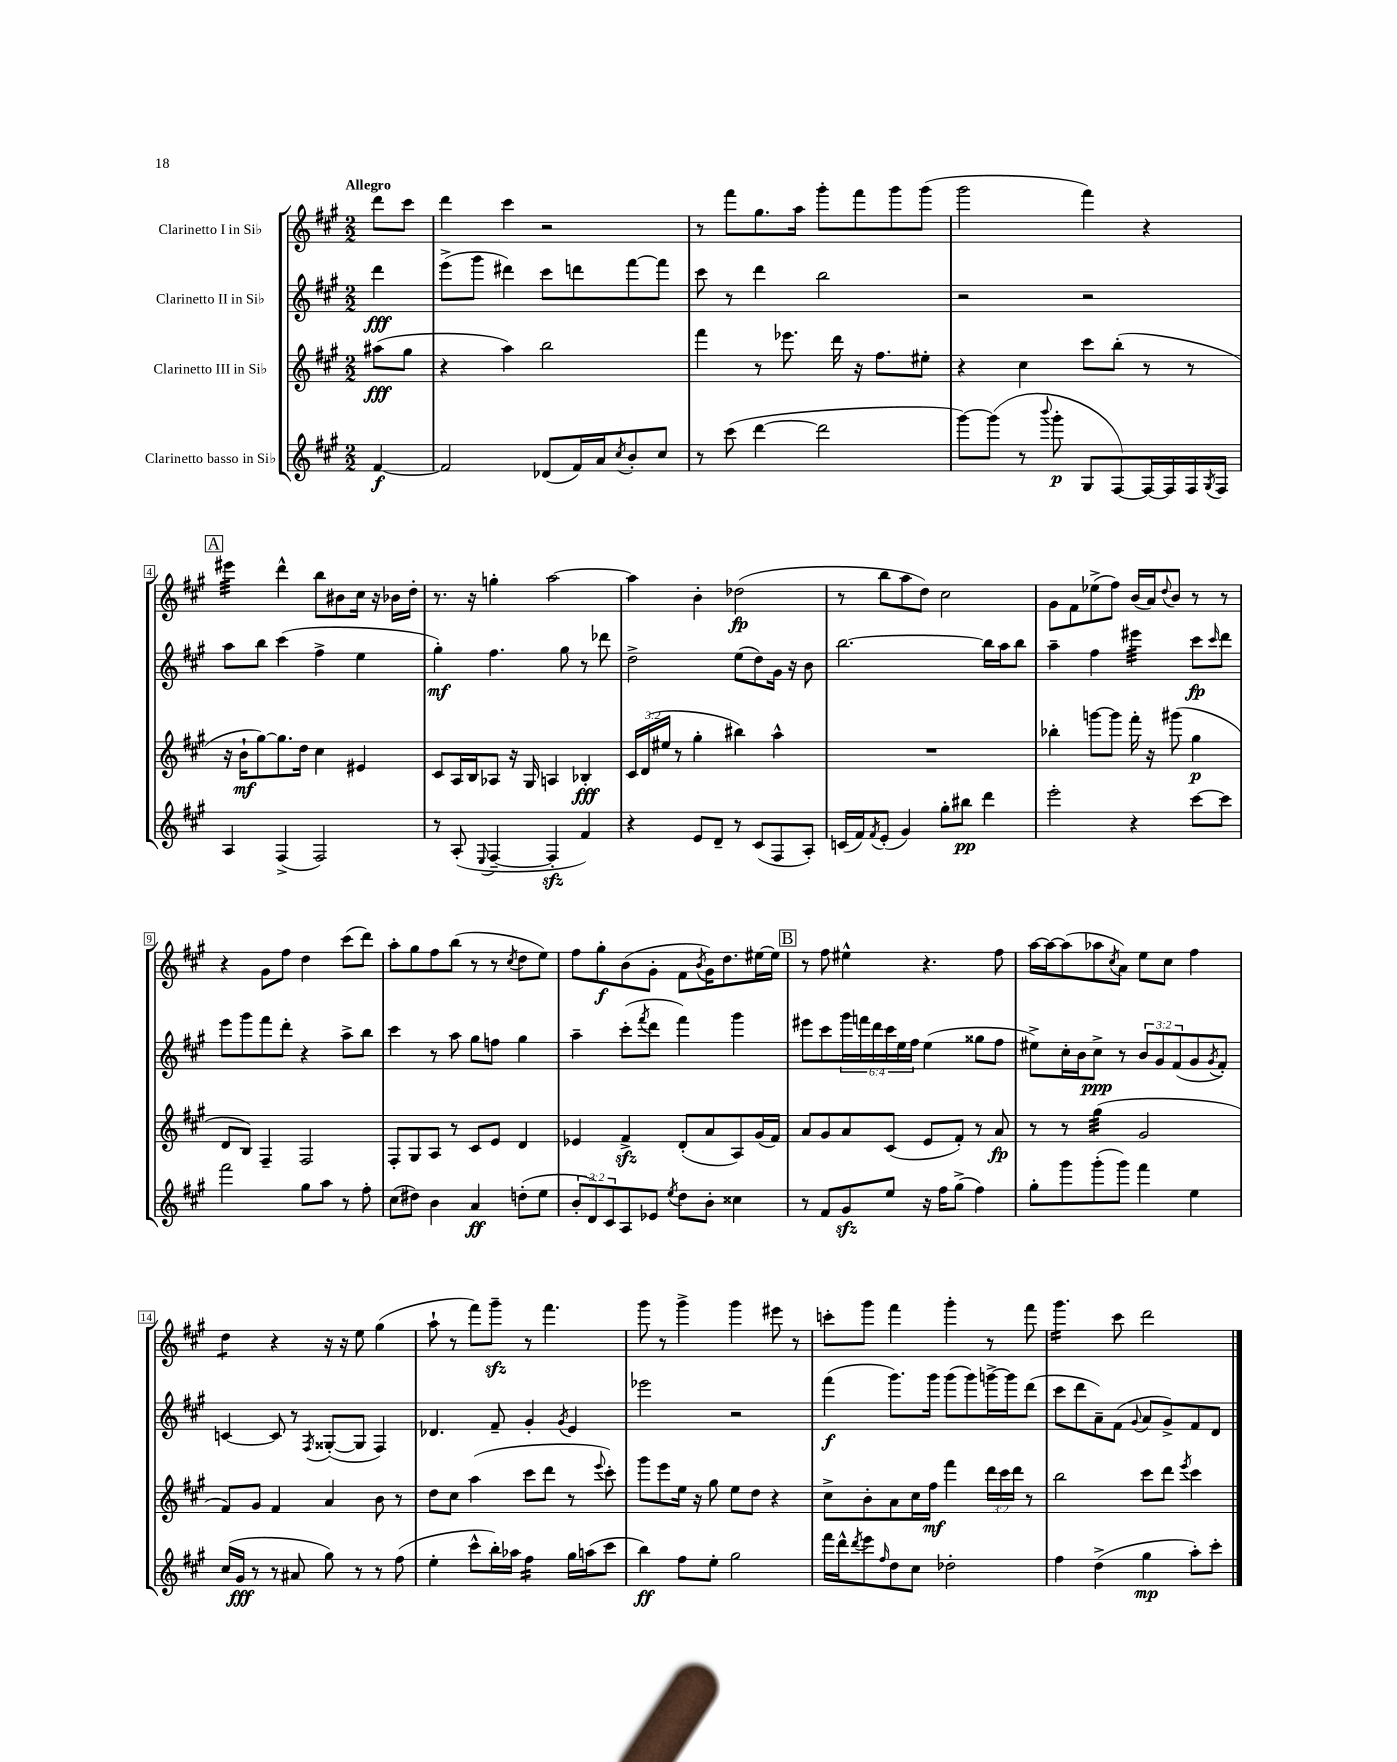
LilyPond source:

<<
\new StaffGroup <<
\new Staff = "s0" \with { instrumentName = "Clarinetto I in Sib" } {
    \clef treble \key a \major \numericTimeSignature \time 2/2 \partial 4 \tempo "Allegro"
    d'''8 cis'''8 |
    d'''4 cis'''4 r2 |
    r8 fis'''8 gis''8. a''16 gis'''8-. fis'''8 gis'''8 gis'''8( |
    gis'''2 fis'''4) r4 |
    \mark \markup { \box "A" } eis'''4:32 d'''4-^ b''8 bis'8 cis''16 r16 bes'16 d''16-. |
    r8. r16 g''4-. a''2~ |
    a''4 b'4-. des''2\fp( |
    r8 b''8 a''8 d''8) cis''2 |
    gis'8 fis'8 ees''8->( fis''8) b'16( a'16) \appoggiatura { d''8 } b'8 r8 r8 |
    r4 gis'8 fis''8 d''4 cis'''8( d'''8) |
    a''8-. gis''8 fis''8 b''8( r8 r8 \acciaccatura { cis''8 } d''8 e''8) |
    fis''8 gis''8-.\f b'8( gis'8-. fis'8 \acciaccatura { b'8 } gis'16) d''8. eis''16~ eis''16 |
    \mark \markup { \box "B" } r8 fis''8 eis''4-^ r4. fis''8 |
    a''16~ a''16~ a''8( aes''8 \acciaccatura { cis''8 } a'8) e''8 cis''8 fis''4 |
    d''4:8 r4 r16 r16 e''8 gis''4( |
    a''8-! r8 fis'''8) gis'''8--\sfz r8 fis'''4. |
    gis'''8 r8 gis'''4-> gis'''4 eis'''8 r8 |
    c'''8-. gis'''8 fis'''4 gis'''4-. r8 fis'''8 |
    gis'''4.:16 cis'''8 d'''2 \bar "|." |
}
\new Staff = "s1" \with { instrumentName = "Clarinetto II in Sib" } {
    \clef treble \key a \major \numericTimeSignature \time 2/2 \override Staff.TupletNumber.text = #tuplet-number::calc-fraction-text \partial 4
    d'''4\fff |
    e'''8->( gis'''8 dis'''4) cis'''8 d'''8 fis'''8~ fis'''8 |
    cis'''8 r8 d'''4 b''2 |
    r2 r2 |
    \mark \markup { \box "A" } a''8 b''8 cis'''4( fis''4-> e''4 |
    gis''4-.\mf) fis''4. gis''8 r8 des'''8 |
    d''2-> e''8( d''8) gis'16 r16 b'8 |
    b''2.~ b''16 a''16 b''8 |
    a''4-- fis''4 eis'''4:32 cis'''8\fp \grace { cis'''16 } d'''8 |
    e'''8 gis'''8 fis'''8 d'''8-. r4 a''8-> b''8 |
    cis'''4 r8 a''8 gis''8 f''8 gis''4 |
    a''4-- cis'''8-.( \acciaccatura { fis'''8 } d'''8 fis'''4) gis'''4 |
    \mark \markup { \box "B" } eis'''8 cis'''8 \tuplet 6/4 { gis'''16 f'''16 d'''16 cis'''16 e''16 fis''16 } e''4( gisis''8 fis''8 |
    eis''8->) cis''16-. b'16 cis''8->\ppp r8 \tuplet 3/2 { b'8 gis'8 fis'8( } gis'8 \acciaccatura { gis'8 } fis'8-.) |
    c'4~ c'8 r8 \acciaccatura { fis8 } gisis8~-.( gisis8 fis4) |
    des'4. fis'8-- gis'4-. \acciaccatura { gis'8 } e'4 |
    ees'''2 r2 |
    fis'''4\f( gis'''8.) gis'''16 gis'''8( gis'''8) g'''16~-> g'''16 d'''8( |
    cis'''8 d'''8 a'8--) fis'8( \appoggiatura { gis'8 } a'8 gis'8->) fis'8 d'8 \bar "|." |
}
\new Staff = "s2" \with { instrumentName = "Clarinetto III in Sib" } {
    \clef treble \key a \major \numericTimeSignature \time 2/2 \override Staff.TupletNumber.text = #tuplet-number::calc-fraction-text \partial 4
    ais''8\fff( gis''8 |
    r4 a''4) b''2 |
    fis'''4 r8 ees'''8. d'''16 r16 fis''8. eis''8-. |
    r4 cis''4 cis'''8 b''8-.( r8 r8 |
    \mark \markup { \box "A" } r16 b'16-!\mf gis''8~) gis''8. d''16 cis''4 eis'4 |
    cis'8 a16 b16 aes8 r16 gis16 a4 bes4-.\fff |
    \tuplet 3/2 { cis'16 d'16( eis''16 } r8 gis''4-. bis''4) a''4-^ |
    R1 |
    bes''4-. g'''8~ g'''8 fis'''16-. r16 gis'''8( gis''4\p |
    d'8 b8) fis4-- fis2 |
    fis8-. gis8 a8 r8 cis'8 e'8 d'4 |
    ees'4 fis'4->\sfz d'8-.( a'8 a8) gis'16( fis'16) |
    \mark \markup { \box "B" } a'8 gis'8 a'8 cis'8( e'8 fis'8-.) r8 a'8\fp |
    r8 r8 gis''4:32( gis'2 |
    fis'8) gis'8 fis'4 a'4 b'8 r8 |
    d''8 cis''8 a''4( cis'''8 d'''8 r8 \appoggiatura { e'''8 } cis'''8-.) |
    gis'''8 e'''8 e''16 r16 gis''8 e''8 d''8 r4 |
    cis''8-> b'8-. a'8 cis''16 fis''16\mf fis'''4 \tuplet 3/2 { d'''16 cis'''16 d'''16 } r8 |
    b''2 cis'''8 d'''8 \acciaccatura { e'''8 } cis'''4 \bar "|." |
}
\new Staff = "s3" \with { instrumentName = "Clarinetto basso in Sib" } {
    \clef treble \key a \major \numericTimeSignature \time 2/2 \override Staff.TupletNumber.text = #tuplet-number::calc-fraction-text \partial 4
    fis'4~\f |
    fis'2 des'8( fis'16) a'16 \acciaccatura { cis''8 } b'8-. cis''8 |
    r8 cis'''8( d'''4~ d'''2 |
    gis'''8~) gis'''8( r8 \appoggiatura { b'''8 } gis'''8-.\p gis8 fis8~) fis16~ fis16 fis16 \acciaccatura { gis8 } fis16 |
    \mark \markup { \box "A" } a4 fis4->( fis2) |
    r8 a8-.( \appoggiatura { e8 } fis4~-- fis4-.\sfz fis'4) |
    r4 e'8 d'8-- r8 cis'8( fis8 a8-.) |
    c'16( fis'16) \acciaccatura { fis'8 } e'8-.( gis'4) gis''8-. bis''8\pp d'''4 |
    e'''2-. r4 cis'''8~ cis'''8 |
    fis'''2 gis''8 a''8 r8 fis''8-. |
    cis''8( dis''8) b'4 a'4\ff d''8-.( e''8 |
    \tuplet 3/2 { b'8-. d'8) cis'8 } a8 ees'8 \acciaccatura { e''8 } d''8 b'8-. cisis''4 |
    \mark \markup { \box "B" } r8 fis'8 gis'8\sfz e''8 r16 fis''16 gis''8->( fis''4) |
    gis''8-. gis'''8 gis'''8-.( gis'''8) fis'''4 e''4 |
    cis''16( gis'16\fff r8 r8 ais'8 gis''8) r8 r8 fis''8( |
    e''4-. cis'''8-^ b''16-.) aes''16 fis''4:16 gis''16 a''16( cis'''8 |
    b''4\ff) fis''8 e''8-. gis''2 |
    fis'''16 d'''16-^ \acciaccatura { d'''8 } e'''8 \grace { fis''16 } d''8 cis''8 des''2-. |
    fis''4 d''4->( gis''4\mp a''8-.) cis'''8-. \bar "|." |
}
>>
>>
\layout { \context { \Score \override BarNumber.stencil = #(make-stencil-boxer 0.1 0.3 ly:text-interface::print) } }
